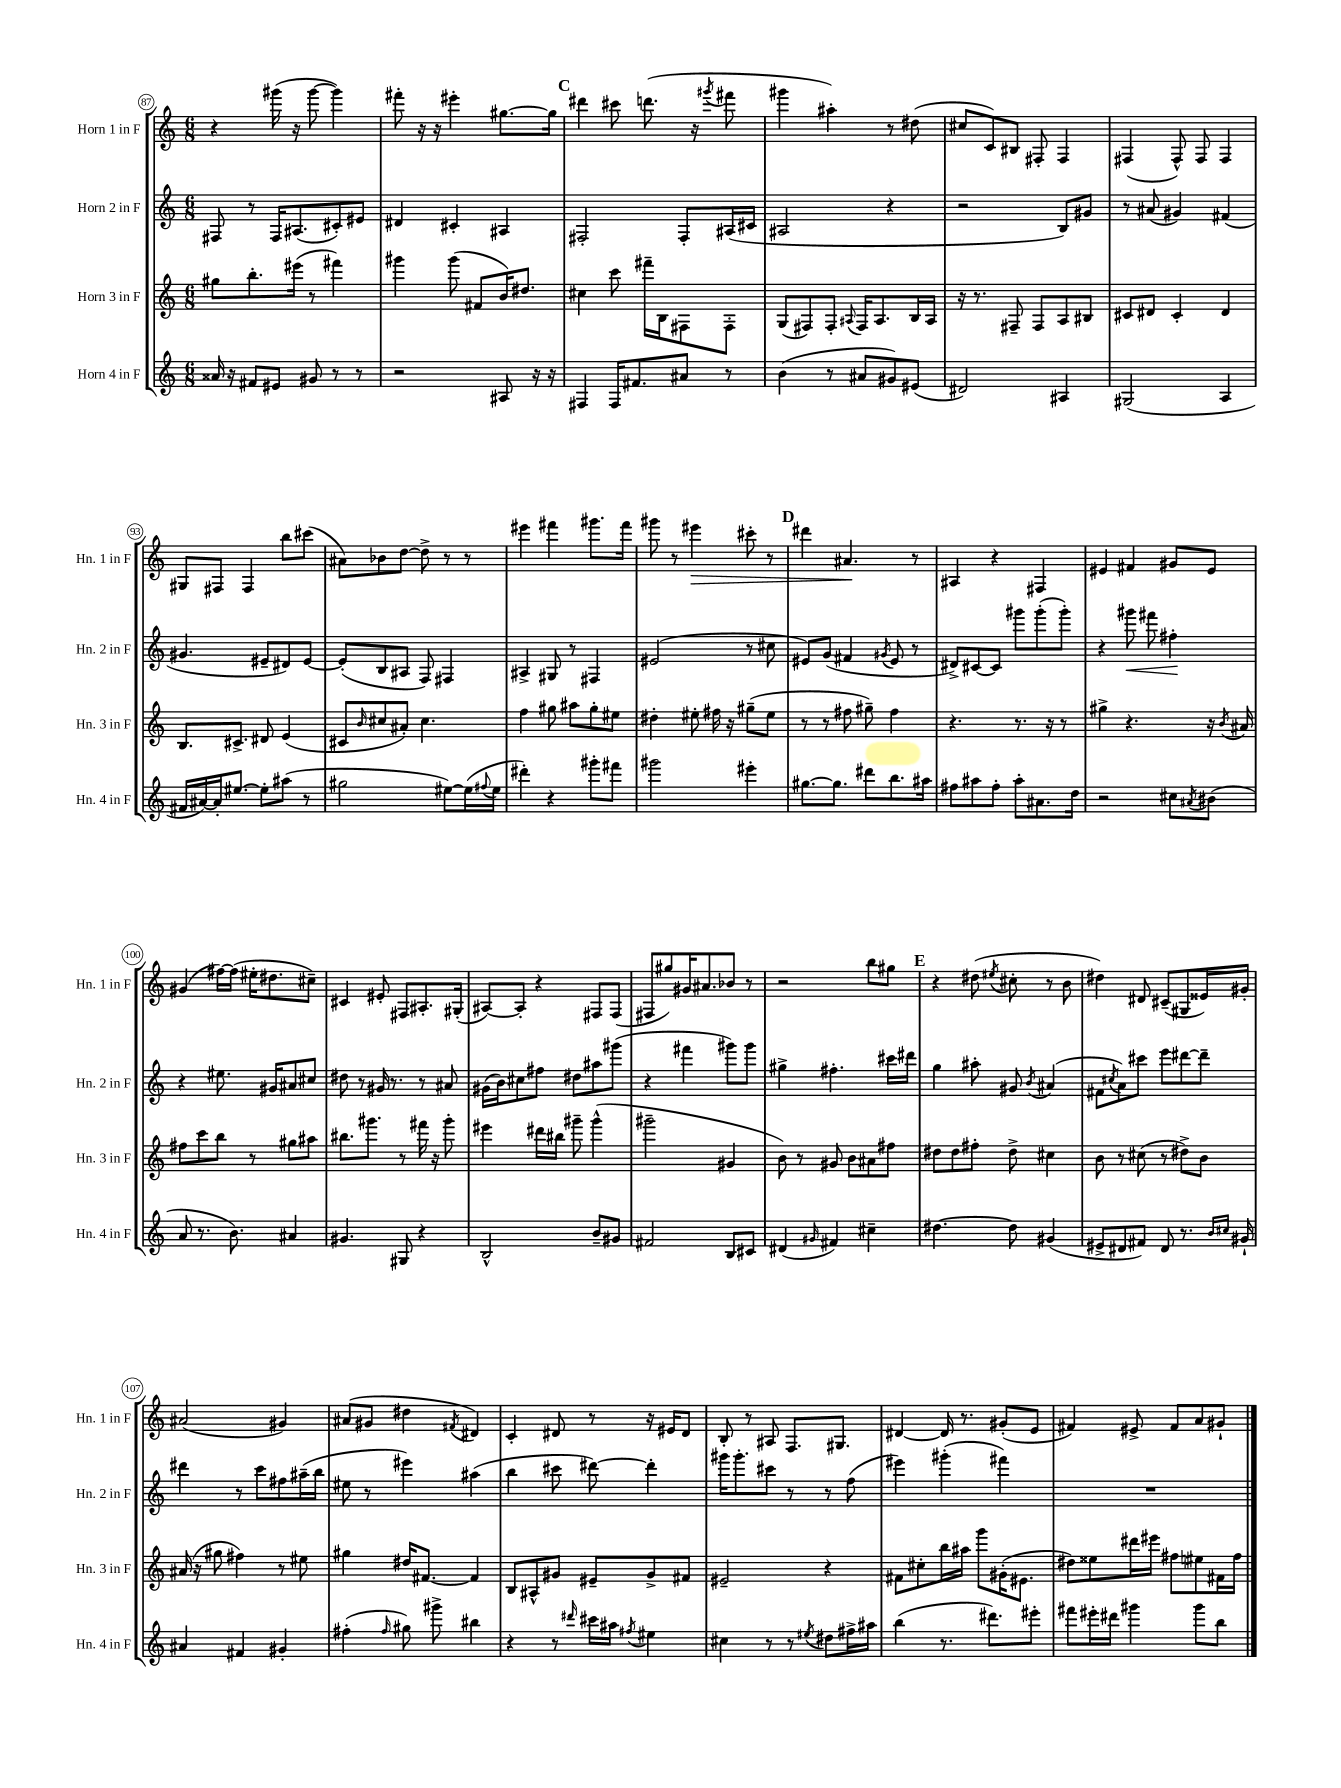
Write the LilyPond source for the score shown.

<<
\new StaffGroup <<
\new Staff = "s0" \with { instrumentName = "Horn 1 in F" shortInstrumentName = "Hn. 1 in F" } {
    \clef treble \key c \major \numericTimeSignature \time 6/8
    r4 gis'''16( r16 gis'''8~ gis'''4) |
    fis'''8-. r16 r16 eis'''4-. gis''8.~ gis''16 |
    \mark \markup { \bold "C" } dis'''4 cis'''8 d'''8.( r16 \acciaccatura { gis'''8 } fis'''8 |
    gis'''4 ais''4-.) r8 dis''8( |
    cis''8 c'8) bis8 fis8-. fis4 |
    fis4( fis8-^) fis8 fis4 |
    gis8 fis8 fis4 b''8 cis'''8( |
    ais'8) bes'8 d''8~ d''8-> r8 r8 |
    eis'''4 fis'''4 gis'''8. fis'''16 |
    gis'''8 r8 eis'''4\> cis'''8-. r8 |
    \mark \markup { \bold "D" } dis'''4 ais'4.\! r8 |
    ais4 r4 fis4 |
    eis'4 fis'4 gis'8 eis'8 |
    gis'4( fis''16~) fis''16( eis''16-. dis''8. cis''8--) |
    cis'4 eis'8-. fis8 ais8.-. gis16-.( |
    ais8~) ais8-. r4 fis8 fis8( |
    fis8 gis''8) gis'16 ais'8. bes'8 r8 |
    r2 b''8 gis''8 |
    \mark \markup { \bold "E" } r4 dis''8( \acciaccatura { eis''8 } cis''8-. r8 b'8 |
    dis''4) dis'8 cis'8--( gis8 eisis'16) gis'16-. |
    ais'2( gis'4) |
    ais'8( gis'8 dis''4 \acciaccatura { fis'8 } dis'4) |
    c'4-. dis'8 r8 r16 eis'16 dis'8 |
    b8-. r8 ais8 f8. gis8. |
    dis'4~ dis'16 r8. gis'8-.( e'8 |
    fis'4) eis'8-> fis'8 a'8 gis'8-! \bar "|." |
}
\new Staff = "s1" \with { instrumentName = "Horn 2 in F" shortInstrumentName = "Hn. 2 in F" } {
    \clef treble \key c \major \numericTimeSignature \time 6/8
    fis8 r8 fis16 ais8.( cis'8-.) eis'8 |
    dis'4 cis'4-. ais4 |
    \mark \markup { \bold "C" } fis2-. fis8-. ais16( cis'16 |
    ais2 r4 |
    r2 b8) gis'8 |
    r8 ais'8( gis'4) fis'4( |
    gis'4. eis'8-- dis'8) eis'8~ |
    eis'8-.( b8 ais8 f8) fis4 |
    ais4-> gis8 r8 fis4 |
    eis'2( r8 cis''8 |
    \mark \markup { \bold "D" } eis'8) g'8( fis'4 \acciaccatura { gis'8 } eis'8 r8 |
    dis'8->) cis'8~ cis'8 gis'''8 gis'''8-.( gis'''8-.) |
    r4 gis'''8\< fis'''8 fis''4-.\! |
    r4 eis''8. gis'16 ais'8 cis''8 |
    dis''8 r8 gis'16 r8. r8 ais'8 |
    gis'16( b'16) cis''8 fis''8 dis''8 ais''8 gis'''8( |
    r4 fis'''4 gis'''8) gis'''8 |
    gis''4-> fis''4.-. cis'''16 dis'''16 |
    \mark \markup { \bold "E" } g''4 ais''8-. gis'8 \acciaccatura { b'8 } ais'4( |
    fis'8 \acciaccatura { cis''8 } a'8) cis'''8 e'''8 dis'''8~ dis'''8-- |
    dis'''4 r8 c'''8 fis''8 ais''16--( b''16 |
    eis''8 r8 eis'''4) ais''4( |
    b''4 cis'''8 dis'''8~) dis'''4-. |
    gis'''16 gis'''8.-. cis'''8 r8 r8 f''8( |
    eis'''4) gis'''4-.( fis'''4) |
    R2. \bar "|." |
}
\new Staff = "s2" \with { instrumentName = "Horn 3 in F" shortInstrumentName = "Hn. 3 in F" } {
    \clef treble \key c \major \numericTimeSignature \time 6/8
    gis''8 b''8.-. eis'''16( r8 fis'''4) |
    gis'''4 gis'''8( fis'8 b'16) dis''8. |
    \mark \markup { \bold "C" } cis''4 c'''8 fis'''16-- b16 fis8 fis8-. |
    g8( fis8) fis8-. \appoggiatura { ais8 } fis16 ais8. b16 ais16 |
    r16 r8. fis8-- fis8 a8 bis8 |
    cis'8 dis'8 cis'4-. dis'4 |
    b8. cis'8.-> dis'8 e'4( |
    cis'8 \grace { b'16 } cis''8 ais'8-.) cis''4. |
    f''4 gis''8 ais''8 gis''8-. eis''8 |
    dis''4-. eis''8-. fis''16 r16 gis''8--( eis''8 |
    \mark \markup { \bold "D" } r8 r8 fis''8 gis''8--) fis''4 |
    r4. r8. r16 r8 |
    gis''4-> r4. r16 \acciaccatura { b'8 } ais'16 |
    fis''8 c'''8 b''8 r8 gis''8 ais''8 |
    bis''8. gis'''8. r8 fis'''16 r16 gis'''8-. |
    eis'''4 dis'''16 bis''16 gis'''8-- gis'''4-^( |
    gis'''2-- gis'4 |
    b'8) r8 gis'8 b'8 ais'8 fis''8 |
    \mark \markup { \bold "E" } dis''8 dis''8 fis''8-. dis''8-> cis''4 |
    b'8 r8 cis''8( r8 dis''8->) b'8 |
    ais'16( r16 gis''8 fis''4) r8 eis''8 |
    gis''4 dis''16 fis'8.~ fis'4 |
    b8 ais8-^ gis'8 eis'8-- gis'8-> fis'8 |
    eis'2-- r4 |
    fis'8 cis''8-. b''16 ais''16 g'''8 gis'16-.( eis'8. |
    dis''8) eisis''8 dis'''16 eis'''16 fis''8 eis''8 fis'16 fis''16 \bar "|." |
}
\new Staff = "s3" \with { instrumentName = "Horn 4 in F" shortInstrumentName = "Hn. 4 in F" } {
    \clef treble \key c \major \numericTimeSignature \time 6/8
    aisis'16 r16 fis'8 eis'8 gis'8 r8 r8 |
    r2 ais8 r16 r16 |
    \mark \markup { \bold "C" } fis4 fis16 fis'8. ais'8 r8 |
    b'4( r8 ais'8 gis'8) eis'8( |
    dis'2) ais4 |
    gis2( a4 |
    fis'16 ais'16~) ais'16-. eis''8.~ eis''8-. ais''8( r8 |
    gis''2 eis''8~) eis''16( \appoggiatura { fis''8 } eis''16 |
    dis'''4-.) r4 gis'''8-. fis'''8 |
    gis'''2 eis'''4-. |
    \mark \markup { \bold "D" } gis''8.~ gis''8. dis'''8 b''8. ais''16 |
    fis''8 ais''8 fis''8-. ais''8-. ais'8. d''16 |
    r2 cis''8 \acciaccatura { ais'8 } bis'8( |
    a'8 r8. b'8.) ais'4 |
    gis'4. gis8 r4 |
    b2-^ b'8-- gis'8 |
    fis'2 b8 cis'8 |
    dis'4( \grace { gis'16 } fis'4) cis''4-- |
    \mark \markup { \bold "E" } dis''4.~ dis''8 gis'4( |
    eis'8-> dis'8 fis'8) dis'8 r8. \grace { b'16 cis''16 } gis'16-! |
    ais'4 fis'4 gis'4-. |
    fis''4-.( \grace { fis''16 } gis''8) gis'''8-> bis''4 |
    r4 r8 \grace { dis'''16 } cis'''16 ais''16 \acciaccatura { fis''8 } eis''4 |
    cis''4 r8 r8 \acciaccatura { eis''8 } dis''8 fis''16-> ais''16 |
    b''4( r8. dis'''8.) eis'''8-. |
    fis'''8 eis'''16-. dis'''16 gis'''4 gis'''8 b''8 \bar "|." |
}
>>
>>
\layout { \context { \Score currentBarNumber = #87 \override BarNumber.stencil = #(make-stencil-circler 0.1 0.3 ly:text-interface::print) } }
